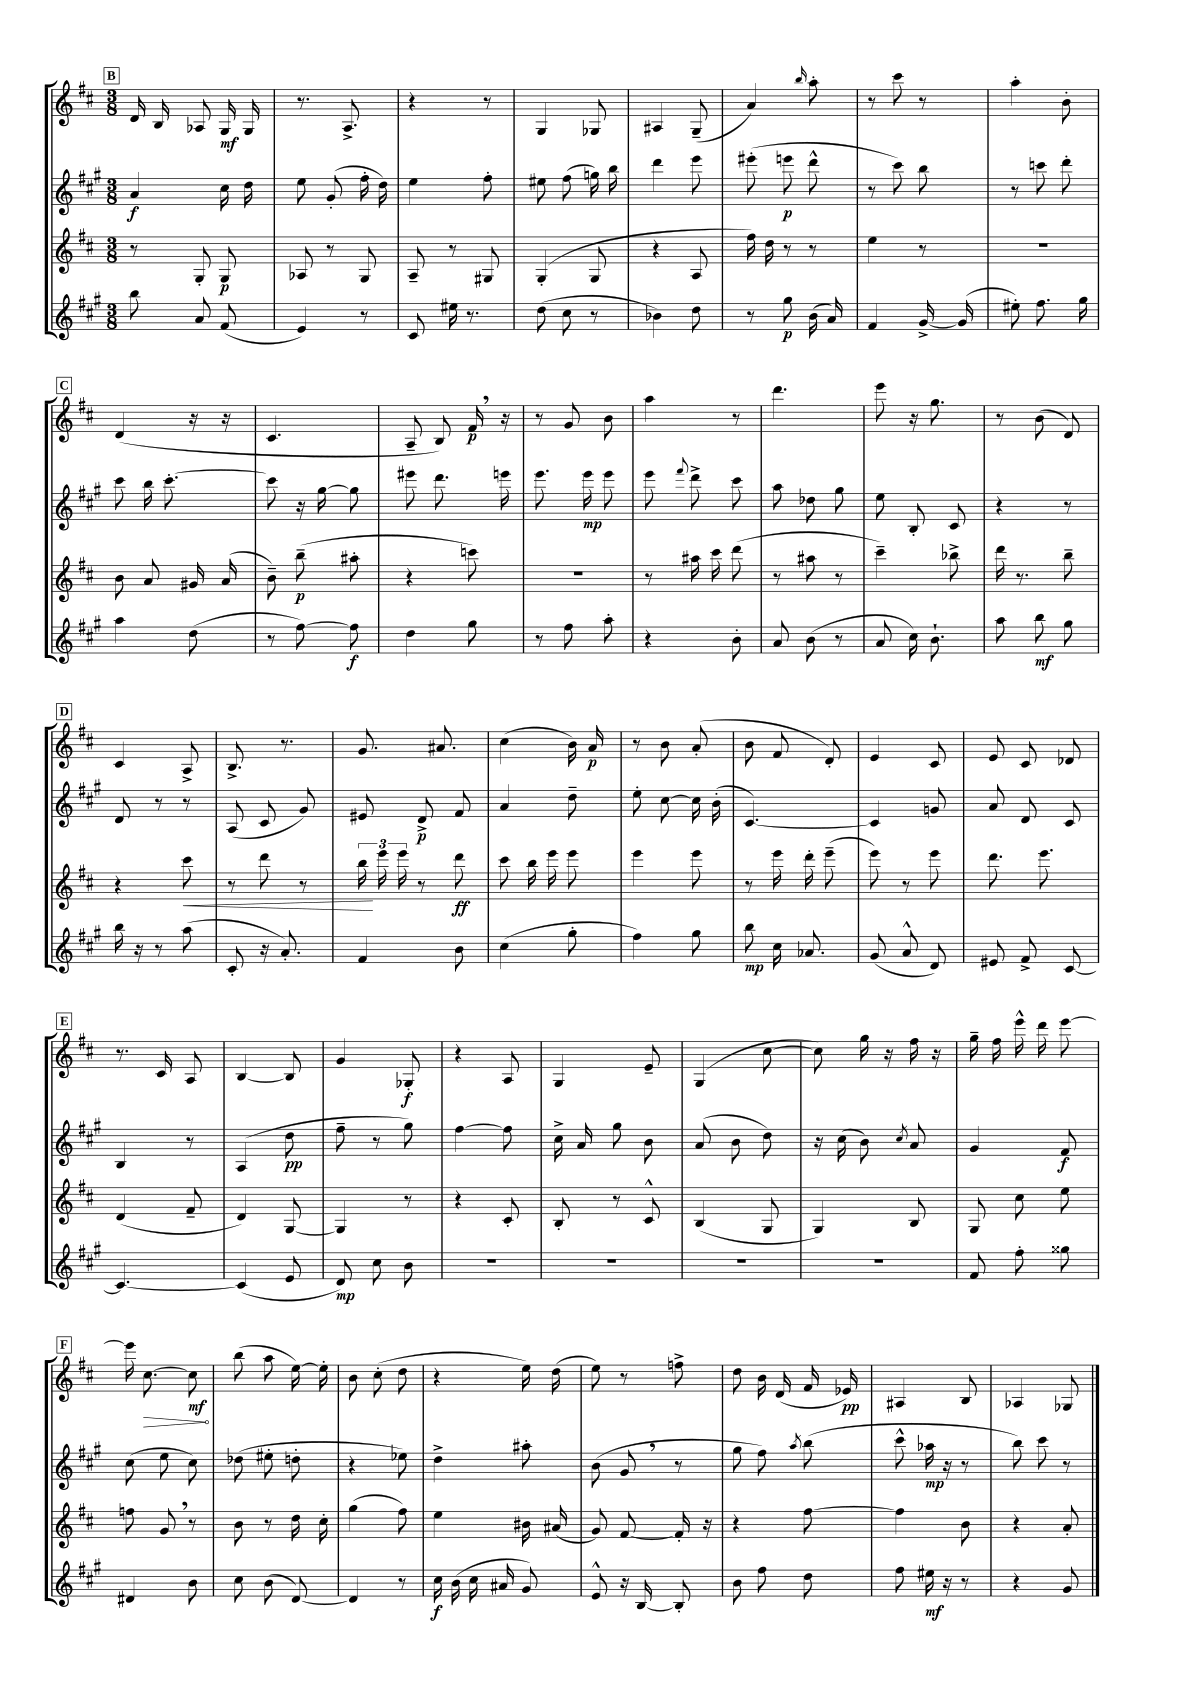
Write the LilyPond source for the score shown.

<<
\new StaffGroup <<
\new Staff = "s0" {
    \clef treble \key d \major \numericTimeSignature \time 3/8
    \autoBeamOff \mark \markup { \box "B" } d'16 b16 aes8 g16\mf g16 |
    r8. a8.-> |
    r4 r8 |
    g4 ges8 |
    ais4 g8--( |
    a'4) \grace { b''16 } a''8-. |
    r8 cis'''8 r8 |
    a''4-. b'8-. |
    \mark \markup { \box "C" } d'4( r16 r16 |
    cis'4. |
    a8-- b8) fis'16\p \breathe r16 |
    r8 g'8 b'8 |
    a''4 r8 |
    d'''4. |
    e'''8 r16 g''8. |
    r8 b'8( d'8) |
    \mark \markup { \box "D" } cis'4 a8-> |
    b8.-> r8. |
    g'8. ais'8. |
    cis''4( b'16) a'16\p |
    r8 b'8 a'8-.( |
    b'8 fis'8 d'8-.) |
    e'4 cis'8 |
    e'8 cis'8 des'8 |
    \mark \markup { \box "E" } r8. cis'16 a8 |
    b4~ b8 |
    g'4 ges8-.\f |
    r4 a8 |
    g4 e'8-- |
    g4( cis''8~ |
    cis''8) g''16 r16 fis''16 r16 |
    g''16-- fis''16 e'''16-^ d'''16 e'''8~ |
    \mark \markup { \box "F" } e'''16 \once \override Hairpin.circled-tip = ##t cis''8.~\> cis''8\mf\! |
    b''8( a''8 e''16~) e''16-. |
    b'8 cis''8-.( d''8 |
    r4 e''16) d''16( |
    e''8) r8 f''8-> |
    d''8 b'16 d'16( fis'16 ees'16\pp) |
    ais4 b8 |
    aes4 ges8 \bar "|." |
}
\new Staff = "s1" {
    \clef treble \key a \major \numericTimeSignature \time 3/8
    \autoBeamOff \mark \markup { \box "B" } a'4\f cis''16 d''16 |
    e''8 gis'8-.( fis''16-. d''16) |
    e''4 fis''8-. |
    eis''8 fis''8( g''16) b''16 |
    d'''4 e'''8 |
    eis'''8-.( e'''8\p d'''8-^ |
    r8 cis'''8) b''8 |
    r8 c'''8 d'''8-. |
    \mark \markup { \box "C" } cis'''8 b''16 cis'''8.~-. |
    cis'''8 r16 gis''16~ gis''8 |
    eis'''8 d'''8. e'''16 |
    e'''8. e'''16\mp e'''8 |
    e'''8 \appoggiatura { fis'''8 } d'''8-> cis'''8 |
    a''8 des''8 gis''8 |
    e''8 b8-. cis'8 |
    r4 r8 |
    \mark \markup { \box "D" } d'8 r8 r8 |
    a8( cis'8 gis'8) |
    eis'8 d'8->\p fis'8 |
    a'4 d''8-- |
    e''8-. cis''8~ cis''16 b'16-.( |
    cis'4.~) |
    cis'4 g'8 |
    a'8 d'8 cis'8 |
    \mark \markup { \box "E" } b4 r8 |
    a4( d''8\pp |
    fis''8-- r8 gis''8) |
    fis''4~ fis''8 |
    cis''16-> a'16 gis''8 b'8 |
    a'8( b'8 d''8) |
    r16 cis''16( b'8) \acciaccatura { cis''8 } a'8 |
    gis'4 fis'8\f |
    \mark \markup { \box "F" } cis''8( e''8 cis''8) |
    des''8( eis''8-. d''8-. |
    r4 ees''8) |
    d''4-> ais''8-. |
    b'8( gis'8 \breathe r8 |
    gis''8 fis''8) \acciaccatura { a''8 } b''8( |
    cis'''8-^ aes''16\mp r16 r8 |
    b''8) cis'''8 r8 \bar "|." |
}
\new Staff = "s2" {
    \clef treble \key d \major \numericTimeSignature \time 3/8
    \autoBeamOff \mark \markup { \box "B" } r8 g8-. g8\p |
    aes8 r8 g8 |
    a8-- r8 gis8 |
    g4-.( g8 |
    r4 a8 |
    fis''16) d''16 r8 r8 |
    e''4 r8 |
    R4. |
    \mark \markup { \box "C" } b'8 a'8 gis'16 a'16( |
    b'8--) b''8--\p( ais''8-. |
    r4 c'''8) |
    R4. |
    r8 ais''16 cis'''16 d'''8( |
    r8 ais''8 r8 |
    cis'''4--) bes''8-> |
    d'''16 r8. b''8-- |
    \mark \markup { \box "D" } r4 cis'''8\< |
    r8 d'''8 r8 |
    \tuplet 3/2 { b''16\! e'''16 e'''16 } r8 d'''8\ff |
    cis'''8 b''16 e'''16 e'''8 |
    e'''4 e'''8 |
    r8 e'''16 d'''16-. e'''8--( |
    e'''8) r8 e'''8 |
    d'''8. e'''8. |
    \mark \markup { \box "E" } d'4( fis'8-- |
    d'4) g8~ |
    g4 r8 |
    r4 cis'8-. |
    b8-. r8 cis'8-^ |
    b4( g8 |
    g4) b8 |
    g8 cis''8 e''8 |
    \mark \markup { \box "F" } f''8 g'8 \breathe r8 |
    b'8 r8 d''16 cis''16-. |
    g''4( fis''8) |
    e''4 bis'16 ais'16( |
    g'8) fis'8~ fis'16-. r16 |
    r4 fis''8~ |
    fis''4 b'8 |
    r4 a'8-. \bar "|." |
}
\new Staff = "s3" {
    \clef treble \key a \major \numericTimeSignature \time 3/8
    \autoBeamOff \mark \markup { \box "B" } b''8 a'8 fis'8( |
    e'4) r8 |
    cis'8 eis''16 r8. |
    d''8( cis''8 r8 |
    bes'4) d''8 |
    r8 gis''8\p b'16( a'16) |
    fis'4 gis'16~-> gis'16( |
    eis''8-.) fis''8. gis''16 |
    \mark \markup { \box "C" } a''4 d''8( |
    r8 fis''8~) fis''8\f |
    d''4 gis''8 |
    r8 fis''8 a''8-. |
    r4 b'8-. |
    a'8 b'8( r8 |
    a'8 cis''16) b'8.-! |
    a''8 b''8\mf gis''8 |
    \mark \markup { \box "D" } b''16 r16 r8 a''8( |
    cis'8-. r16 a'8.-.) |
    fis'4 b'8 |
    cis''4( gis''8-. |
    fis''4) gis''8 |
    b''8\mp cis''16 aes'8. |
    gis'8( a'8-^ d'8) |
    eis'8 fis'8-> cis'8~ |
    \mark \markup { \box "E" } cis'4.~ |
    cis'4( e'8 |
    d'8\mp) cis''8 b'8 |
    R4. |
    R4. |
    R4. |
    R4. |
    fis'8 fis''8-. gisis''8 |
    \mark \markup { \box "F" } dis'4 b'8 |
    cis''8 b'8( d'8~) |
    d'4 r8 |
    cis''16\f b'16( cis''16 ais'16 gis'8) |
    e'8-^ r16 b16~ b8-. |
    b'8 fis''8 d''8 |
    fis''8 eis''16\mf r16 r8 |
    r4 gis'8 \bar "|." |
}
>>
>>
